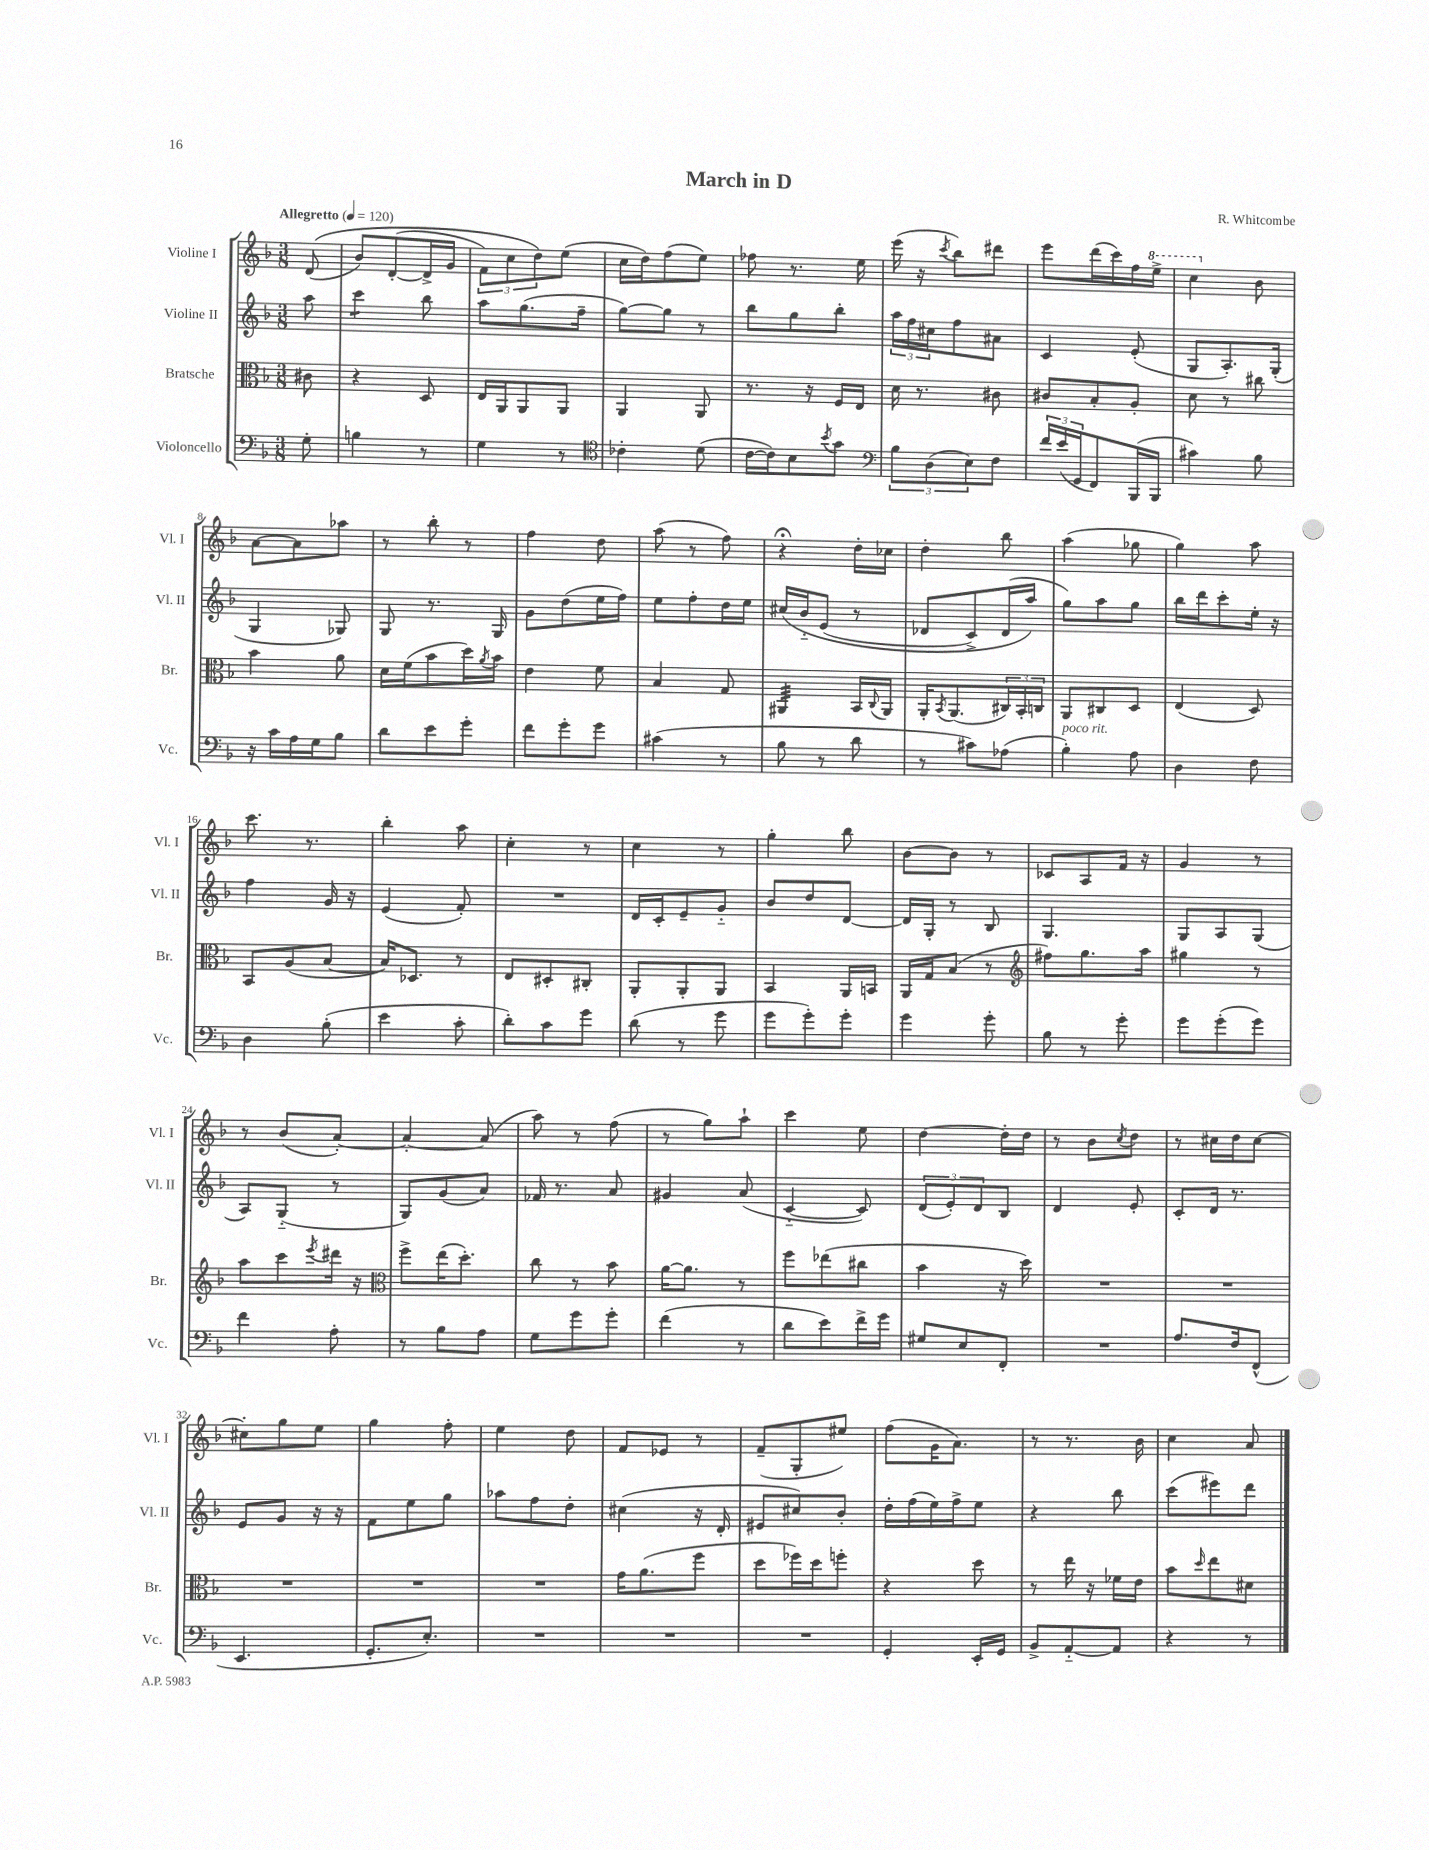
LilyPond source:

\header { title = "March in D" composer = "R. Whitcombe" }
<<
\new StaffGroup <<
\new Staff = "s0" \with { instrumentName = "Violine I" shortInstrumentName = "Vl. I" } {
    \clef treble \key f \major \numericTimeSignature \time 3/8 \partial 8 \tempo "Allegretto" 4 = 120
    d'8(\( |
    bes'8) d'8~-.( d'16-> g'16 |
    \tuplet 3/2 { f'8) c''8 d''8\) } e''8( |
    c''16 d''16) f''8( e''8) |
    fes''8 r8. e''16 |
    e'''16( r16 \acciaccatura { c'''8 } bes''8) dis'''8 |
    e'''8 d'''16( c'''16) f''16 \ottava #1 e'''16-> |
    c'''4 \ottava #0 bes'8 |
    a'8~ a'8 aes''8 |
    r8 bes''8-. r8 |
    f''4 d''8 |
    a''8( r8 f''8) |
    r4\fermata d''16-. ces''16 |
    d''4-. bes''8 |
    a''4( ges''8 |
    g''4) a''8 |
    c'''8. r8. |
    bes''4-. a''8 |
    c''4-. r8 |
    c''4 r8 |
    g''4-. bes''8 |
    bes'8~ bes'8 r8 |
    ces'8 a8 f'16 r16 |
    g'4 r8 |
    r8 bes'8( a'8~-.) |
    a'4~-. a'8( |
    a''8) r8 f''8( |
    r8 g''8) a''8-! |
    c'''4 e''8 |
    d''4~ d''16-. d''16 |
    r8 bes'8 \acciaccatura { c''8 } d''8 |
    r8 cis''16 d''16 cis''8~ |
    cis''8-. g''8 e''8 |
    g''4 f''8-. |
    e''4 d''8 |
    f'8 ees'8 r8 |
    f'8--( g8-. eis''8) |
    f''8( g'16 a'8.) |
    r8 r8. bes'16 |
    c''4 a'8 \bar "|." |
}
\new Staff = "s1" \with { instrumentName = "Violine II" shortInstrumentName = "Vl. II" } {
    \clef treble \key f \major \numericTimeSignature \time 3/8 \partial 8
    a''8 |
    c'''4:8 bes''8 |
    a''8 g''8.( f''16-- |
    g''8~) g''8 r8 |
    bes''8 g''8 bes''8-. |
    \tuplet 3/2 { a''16 f''16 cis''16 } f''8 ais'8 |
    c'4 e'8-.( |
    g8 a8.-.) g16-.( |
    g4 ges8) |
    g8 r8. g16 |
    g'8 d''8( e''16 f''16) |
    e''8 f''8-. d''16 e''16 |
    cis''16\( bes'16-_ e'8( r8 |
    des'8 c'8->) des'16( a''16\) |
    g''8) a''8 g''8 |
    bes''16 d'''16 c'''8-. e''16-. r16 |
    f''4 g'16 r16 |
    e'4( f'8-.) |
    R4. |
    d'16 c'16-. e'8-- g'8-_ |
    bes'8 d''8 d'8~ |
    d'16 g16-. r8 bes8 |
    g4. |
    g8 a8 g8( |
    a8) g8-_( r8 |
    g8) g'8( a'8) |
    fes'16 r8. a'8 |
    gis'4 a'8( |
    c'4~-_ c'8) |
    \tuplet 3/2 { d'8( e'8-.) d'8 } bes8 |
    d'4 e'8-. |
    c'8-. d'16 r8. |
    e'8 g'8 r16 r16 |
    f'8 e''8 g''8 |
    aes''8 f''8 d''8-. |
    cis''4( r16 d'16-. |
    eis'8 cis''8) bes'8-. |
    d''16-. f''16( e''16) f''16-> e''8 |
    r4 bes''8 |
    c'''8( eis'''8) d'''8 \bar "|." |
}
\new Staff = "s2" \with { instrumentName = "Bratsche" shortInstrumentName = "Br." } {
    \clef alto \key f \major \numericTimeSignature \time 3/8 \partial 8
    cis'8 |
    r4 d8 |
    e16 a,16 a,8 a,8 |
    a,4 a,8 |
    r8. r16 f16 e16 |
    d'16 r8. cis'8 |
    cis'8 bes8-. a8-. |
    d'8 r8 cis''8 |
    bes'4 a'8 |
    d'16 f'16( bes'8 d''16) \acciaccatura { a'8 } bes'16 |
    e'4 f'8 |
    bes4 g8 |
    ais,4:32 bes,16 \appoggiatura { c8 } ais,16 |
    a,16-. \acciaccatura { bes,8 } a,8.( \tuplet 3/2 { cis16) bes,16-. c16 } |
    a,8 cis8 d8 |
    e4( d8) |
    bes,8 a8( bes8~ |
    bes16) des8. r8 |
    e8 dis8-. cis8-. |
    a,8-. a,8-. a,8 |
    bes,4 a,16 b,16 |
    a,16 g16 bes8( r8 |
    \clef treble fis''8) g''8. a''16 |
    gis''4 r8 |
    a''8 c'''8 \acciaccatura { e'''8 } dis'''16 r16 |
    \clef alto f''8-> e''16( d''8.-.) |
    c''8 r8 bes'8 |
    a'16~ a'8. r8 |
    f''8 ees''8( cis''8 |
    bes'4 r16 d''16) |
    R4. |
    R4. |
    R4. |
    R4. |
    R4. |
    g'16 a'8.( f''8 |
    d''8 fes''16) d''16 f''8-. |
    r4 d''8 |
    r8 e''16 r16 fes'16 e'16 |
    bes'8 \grace { d''16 } e''8 dis'8 \bar "|." |
}
\new Staff = "s3" \with { instrumentName = "Violoncello" shortInstrumentName = "Vc." } {
    \clef bass \key f \major \numericTimeSignature \time 3/8 \partial 8
    g8-. |
    b4 r8 |
    g4 r8 |
    \clef tenor ces'4-. d'8( |
    c'16~ c'16) bes8 \acciaccatura { bes'8 } g'8 |
    \clef bass \tuplet 3/2 { bes8 d8( e8) } f8 |
    \tuplet 3/2 { f'16 e'16( g,16 } f,8) bes,,16( bes,,16 |
    cis'4) bes8 |
    r16 c'16 a16 g16 bes8 |
    d'8 e'8 g'8-. |
    f'8 g'8-. g'8 |
    cis'4( r8 |
    bes8 r8 d'8 |
    r8 cis'8) aes8( |
    bes4-.^\markup { \italic "poco rit." }) a8 |
    d4 f8 |
    d4 bes8-.( |
    e'4 c'8-. |
    d'8-.) c'8 g'8 |
    d'8( r8 g'8 |
    g'8 g'8-.) g'8-. |
    g'4 g'8-. |
    bes8 r8 g'8-. |
    g'8 g'8-.( g'8) |
    f'4 a8-. |
    r8 bes8 a8 |
    g8 g'8 g'8-. |
    f'4( r8 |
    d'8 e'8) f'16-> g'16 |
    gis8 e8 f,8-. |
    R4. |
    a8. f16 f,8-^( |
    e,4. |
    g,8.-. e8.-.) |
    R4. |
    R4. |
    R4. |
    g,4-. e,16-. g,16 |
    bes,8-> a,8~-_ a,8 |
    r4 r8 \bar "|." |
}
>>
>>
